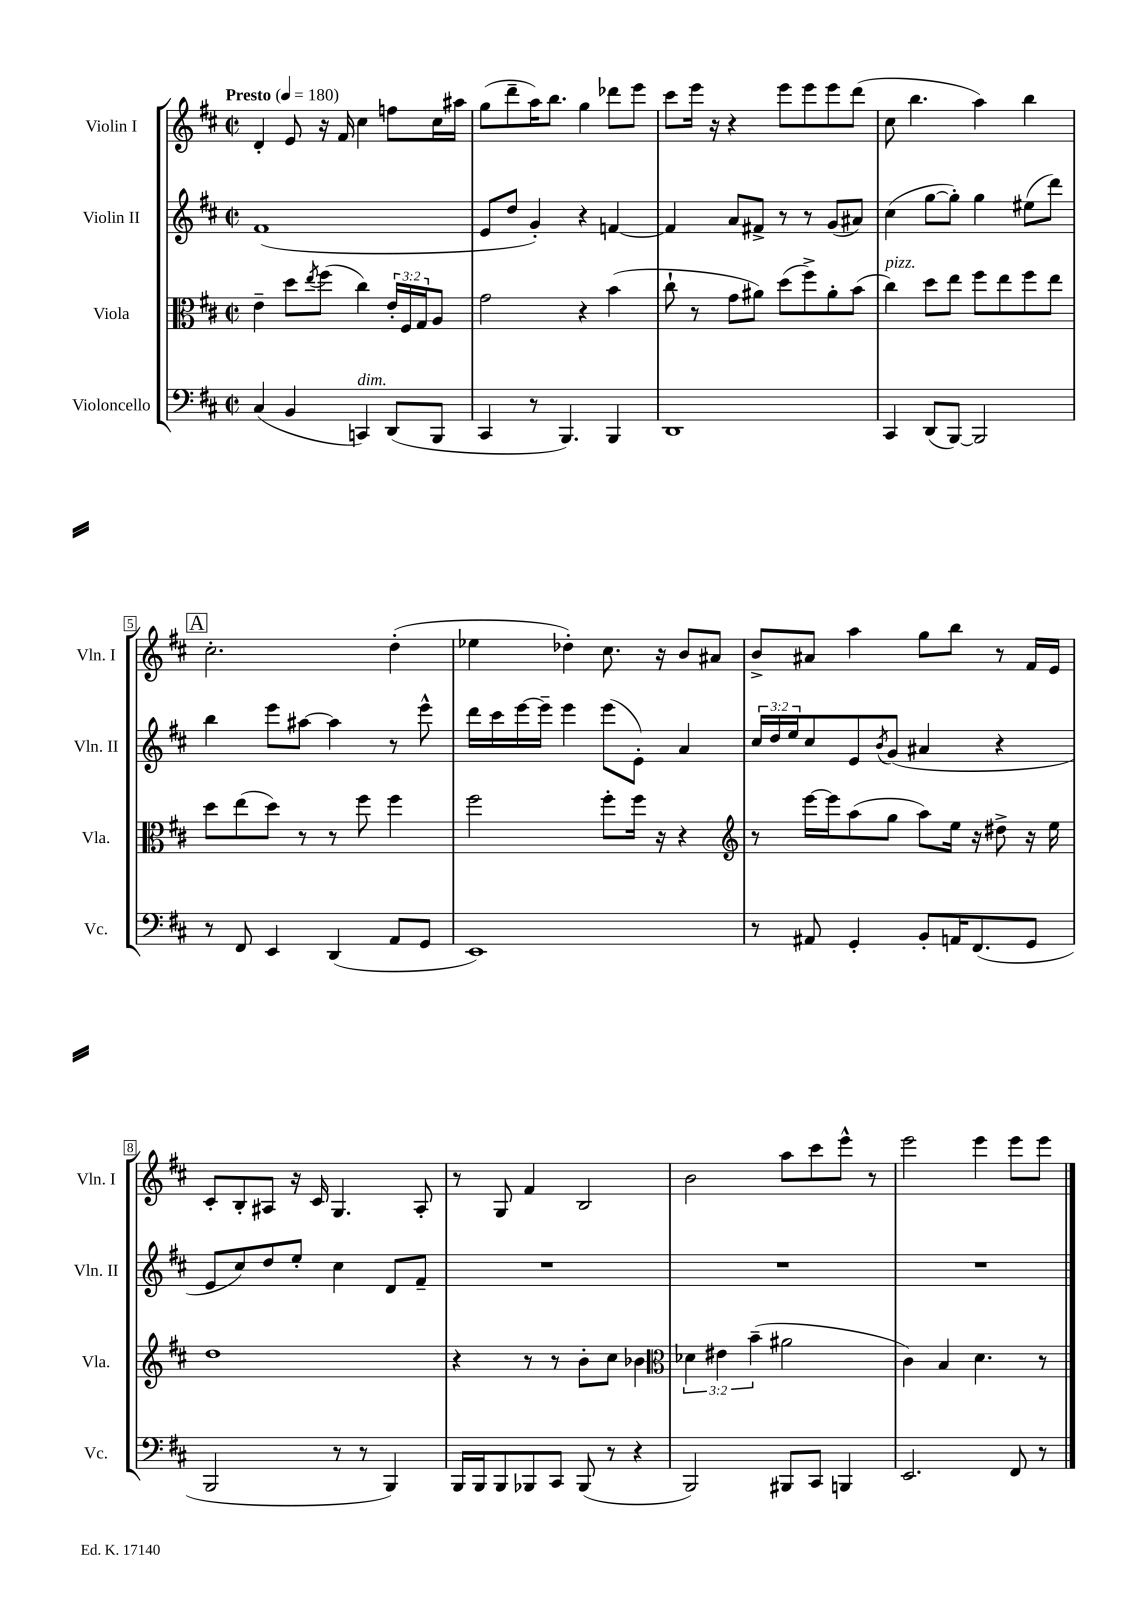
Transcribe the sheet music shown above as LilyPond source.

<<
\new StaffGroup <<
\new Staff = "s0" \with { instrumentName = "Violin I" shortInstrumentName = "Vln. I" } {
    \clef treble \key d \major \defaultTimeSignature \time 2/2 \tempo "Presto" 4 = 180
    d'4-. e'8 r16 fis'16 cis''4 f''8 cis''16 ais''16 |
    g''8( d'''8-- a''16) b''8. g''4 des'''8 e'''8 |
    cis'''8 e'''16 r16 r4 e'''8 e'''8 e'''8 d'''8( |
    cis''8 b''4. a''4) b''4 |
    \mark \markup { \box "A" } cis''2.-. d''4-.( |
    ees''4 des''4-.) cis''8. r16 b'8 ais'8 |
    b'8-> ais'8 a''4 g''8 b''8 r8 fis'16 e'16 |
    cis'8-. b8-. ais8 r16 cis'16 g4. ais8-. |
    r8 g8 fis'4 b2 |
    b'2 a''8 cis'''8 e'''8-^ r8 |
    e'''2 e'''4 e'''8 e'''8 \bar "|." |
}
\new Staff = "s1" \with { instrumentName = "Violin II" shortInstrumentName = "Vln. II" } {
    \clef treble \key d \major \defaultTimeSignature \time 2/2 \override Staff.TupletNumber.text = #tuplet-number::calc-fraction-text
    fis'1( |
    e'8 d''8 g'4-.) r4 f'4~ |
    f'4 a'8 fis'8-> r8 r8 g'8( ais'8) |
    cis''4( g''8~ g''8-.) g''4 eis''8( d'''8) |
    \mark \markup { \box "A" } b''4 e'''8 ais''8~ ais''4 r8 e'''8-^ |
    d'''16 cis'''16 e'''16~ e'''16-- e'''4 e'''8( e'8-.) a'4 |
    \tuplet 3/2 { cis''16 d''16 e''16 } cis''8 e'8 \acciaccatura { b'8 } g'8( ais'4 r4 |
    e'8 cis''8) d''8 e''8-. cis''4 d'8 fis'8-- |
    R1 |
    R1 |
    R1 \bar "|." |
}
\new Staff = "s2" \with { instrumentName = "Viola" shortInstrumentName = "Vla." } {
    \clef alto \key d \major \defaultTimeSignature \time 2/2 \override Staff.TupletNumber.text = #tuplet-number::calc-fraction-text
    e'4-- d''8 \acciaccatura { e''8 } fis''8( cis''4) \tuplet 3/2 { e'16-. fis16 g16 } a8 |
    g'2 r4 b'4( |
    cis''8-! r8 g'8 ais'8) d''8( fis''8->) ais'8-. b'8( |
    cis''4^\markup { \italic "pizz." }) d''8 e''8 fis''8 e''8 fis''8 e''8 |
    \mark \markup { \box "A" } d''8 e''8( d''8) r8 r8 fis''8 fis''4 |
    fis''2 fis''8-. fis''16 r16 r4 |
    \clef treble r8 e'''16~ e'''16 a''8( g''8 a''8) e''16 r16 dis''8-> r16 e''16 |
    d''1 |
    r4 r8 r8 b'8-. cis''8 bes'4 |
    \clef alto \tuplet 3/2 { des'4 eis'4 b'4--( } ais'2 |
    cis'4) b4 d'4. r8 \bar "|." |
}
\new Staff = "s3" \with { instrumentName = "Violoncello" shortInstrumentName = "Vc." } {
    \clef bass \key d \major \defaultTimeSignature \time 2/2
    cis4( b,4 c,4^\markup { \italic "dim." }) d,8( b,,8 |
    cis,4 r8 b,,4.) b,,4 |
    d,1 |
    cis,4 d,8( b,,8~) b,,2 |
    \mark \markup { \box "A" } r8 fis,8 e,4 d,4( a,8 g,8 |
    e,1) |
    r8 ais,8 g,4-. b,8-. a,16 fis,8.( g,8 |
    b,,2 r8 r8 b,,4) |
    b,,16 b,,16 b,,8 bes,,8 cis,8 bes,,8( r8 r4 |
    b,,2) bis,,8 cis,8 b,,4 |
    e,2. fis,8 r8 \bar "|." |
}
>>
>>
\layout { \context { \Score \override BarNumber.stencil = #(make-stencil-boxer 0.1 0.3 ly:text-interface::print) } }
